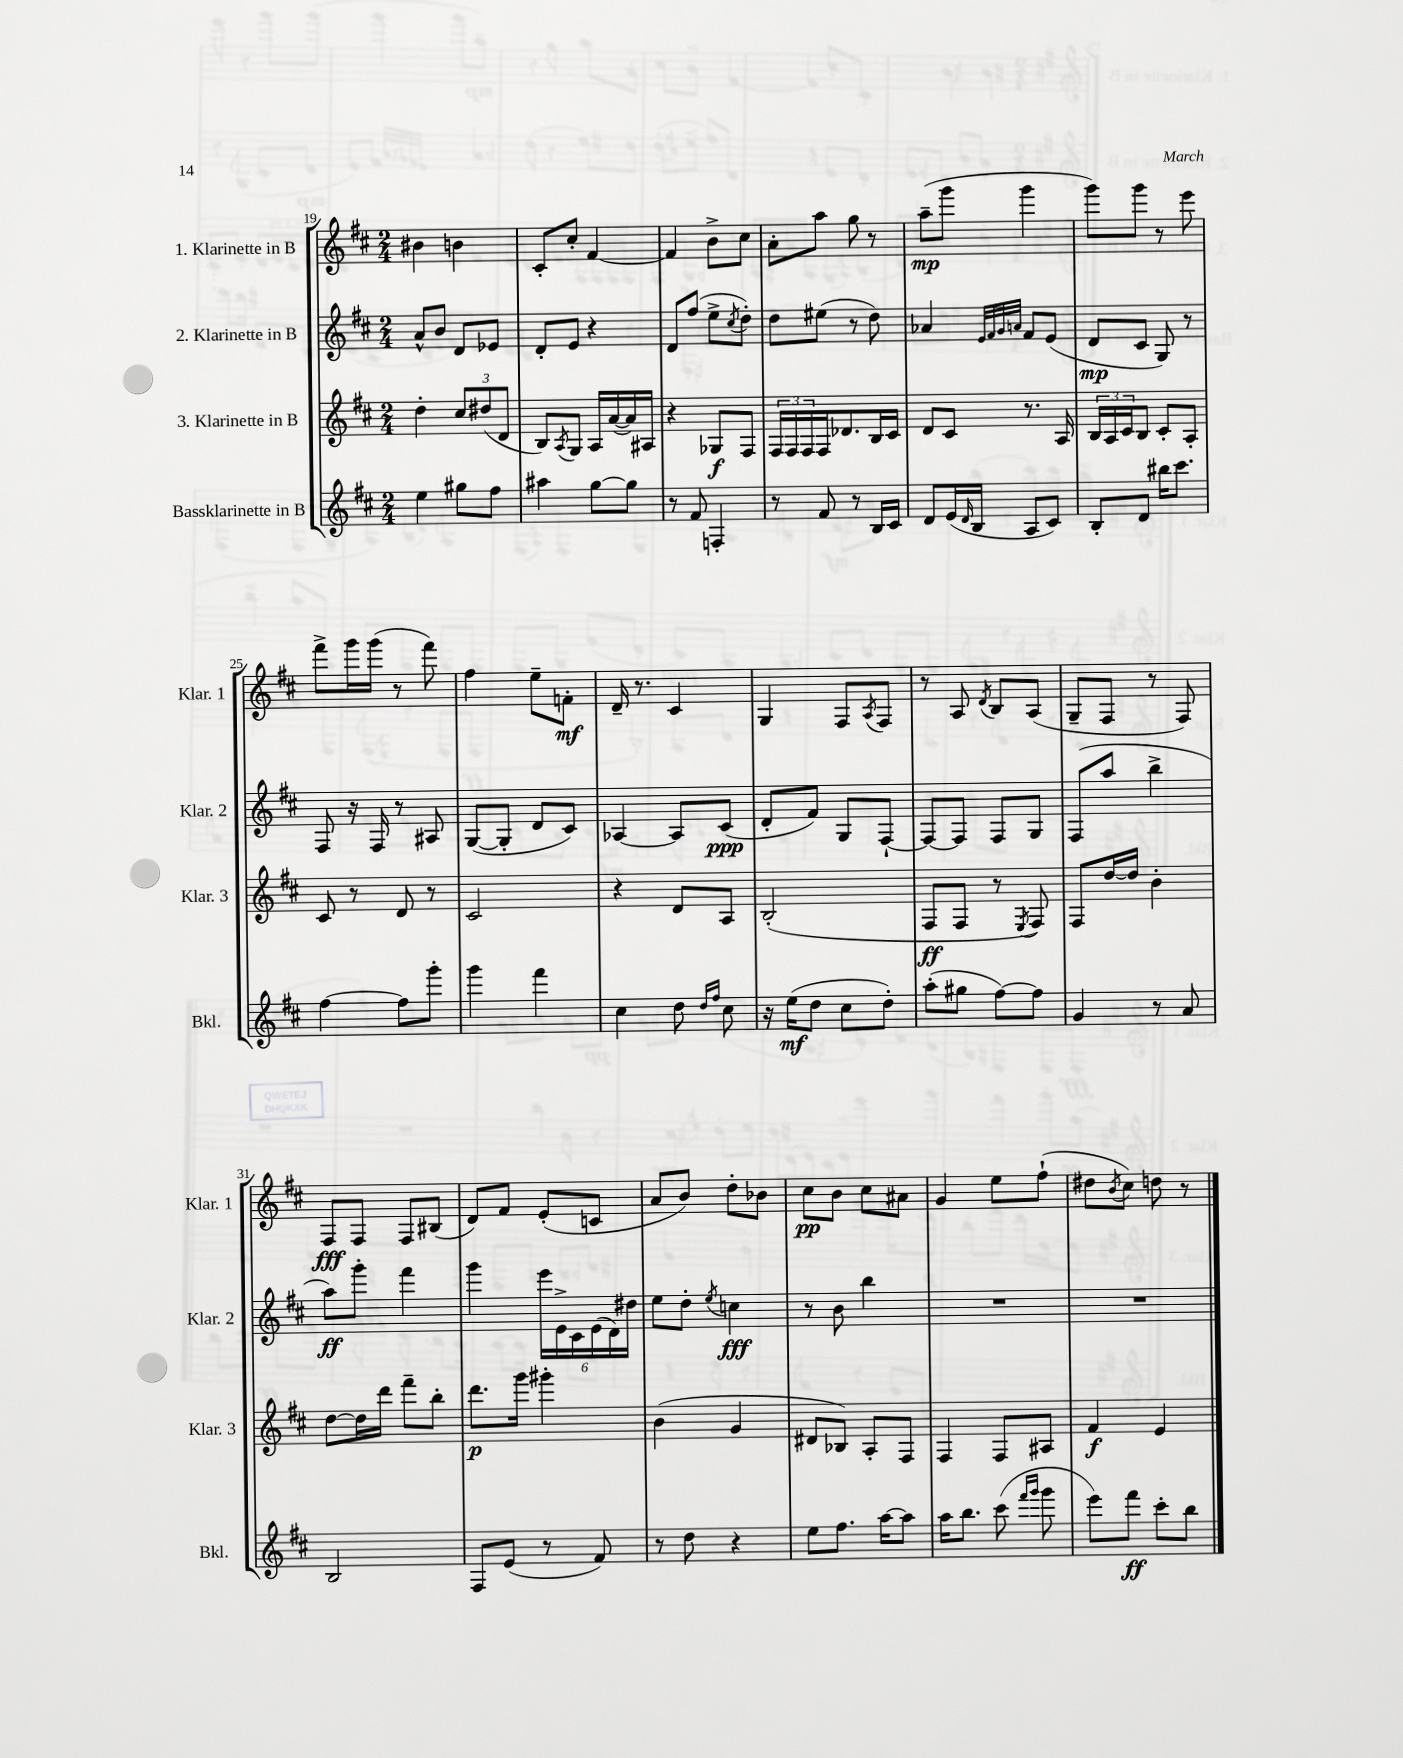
<<
\new StaffGroup <<
\new Staff = "s0" \with { instrumentName = "1. Klarinette in B" shortInstrumentName = "Klar. 1" } {
    \clef treble \key d \major \numericTimeSignature \time 2/4
    bis'4 b'4 |
    cis'8-. cis''8-. fis'4~ |
    fis'4 b'8-> cis''8 |
    a'8-. a''8 g''8 r8 |
    a''8--\mp( g'''8 g'''4 |
    g'''8) g'''8 r8 e'''8 |
    fis'''8-> g'''16 g'''16( r8 fis'''8) |
    fis''4 e''8-- f'8-.\mf |
    d'16-- r8. cis'4 |
    g4 fis8 \acciaccatura { a8 } fis8 |
    r8 a8 \acciaccatura { d'8 } b8 a8( |
    g8-- fis8 r8 fis8) |
    fis8\fff fis8 fis8 bis8( |
    d'8) fis'8 e'8-.( c'8 |
    a'8 b'8) d''8-. bes'8 |
    cis''8\pp b'8 cis''8 ais'8 |
    g'4 e''8 fis''8-!( |
    dis''8 \acciaccatura { b'8 } cis''8) d''8 r8 \bar "|." |
}
\new Staff = "s1" \with { instrumentName = "2. Klarinette in B" shortInstrumentName = "Klar. 2" } {
    \clef treble \key d \major \numericTimeSignature \time 2/4
    a'8-^ b'8 d'8 ees'8 |
    d'8-. e'8 r4 |
    d'8 fis''8( e''8-> \acciaccatura { cis''8 } d''8-.) |
    d''8 eis''8( r8 d''8) |
    aes'4 \grace { e'32 fis'32 g'32 a'32 } fis'8 e'8( |
    d'8\mp cis'8 g8) r8 |
    fis8 r16 fis16 r8 ais8 |
    g8~( g8-. d'8 cis'8) |
    aes4~ aes8 cis'8\ppp( |
    d'8-. fis'8) g8 fis8~-! |
    fis8~ fis8 fis8 g8 |
    fis8( a''8 b''4-> |
    a''8\ff) g'''8-. fis'''4 |
    g'''4 \tuplet 6/4 { e'''16 e'16-> cis'16 e'16( d'16) dis''16 } |
    e''8 d''8-. \acciaccatura { e''8 } c''4\fff |
    r8 b'8 b''4 |
    R2 |
    R2 \bar "|." |
}
\new Staff = "s2" \with { instrumentName = "3. Klarinette in B" shortInstrumentName = "Klar. 3" } {
    \clef treble \key d \major \numericTimeSignature \time 2/4
    d''4-. \tuplet 3/2 { cis''8 dis''8( d'8 } |
    b8) \acciaccatura { a8 } g8 a16 a'16~( a'16) ais16 |
    r4 ges8\f fis8 |
    \tuplet 3/2 { fis16 fis16 fis16 } fis16 des'8. b16 cis'16 |
    d'8 cis'8 r8. a16 |
    \tuplet 3/2 { b16 a16 cis'16 } b8 cis'8-. a8-. |
    cis'8 r8 d'8 r8 |
    cis'2 |
    r4 d'8 a8 |
    b2-.( |
    fis8\ff fis8 r8 \acciaccatura { e8 } fis8) |
    fis8 d''16~ d''16 b'4-. |
    d''8~ d''16 d'''16 fis'''8-- b''8-. |
    d'''8.\p g'''16 gis'''4-. |
    b'4( g'4 |
    dis'8 bes8) a8-. fis8 |
    fis4 fis8 ais8 |
    fis'4\f e'4 \bar "|." |
}
\new Staff = "s3" \with { instrumentName = "Bassklarinette in B" shortInstrumentName = "Bkl." } {
    \clef treble \key d \major \numericTimeSignature \time 2/4
    e''4 gis''8 fis''8 |
    ais''4 g''8~ g''8 |
    r8 fis'8 f4-. |
    r8 fis'8 r8 b16 cis'16 |
    d'8 e'16( \grace { d'16 } b16 a8 cis'8) |
    b8-. d'8 bis''16 cis'''8. |
    fis''4~ fis''8 g'''8-. |
    g'''4 fis'''4 |
    cis''4 d''8 \grace { d''16 fis''16 } cis''8 |
    r16 e''16\mf( d''8 cis''8 d''8-.) |
    a''8-.( gis''8 fis''8~) fis''8 |
    g'4 r8 a'8 |
    b2 |
    fis8 e'8( r8 fis'8) |
    r8 d''8 r4 |
    e''8 fis''8. a''16~ a''8 |
    a''16 b''8. cis'''8( \grace { fis'''16 g'''16 } g'''8 |
    e'''8) fis'''8\ff cis'''8-. b''8 \bar "|." |
}
>>
>>
\layout { \context { \Score currentBarNumber = #19 } }
